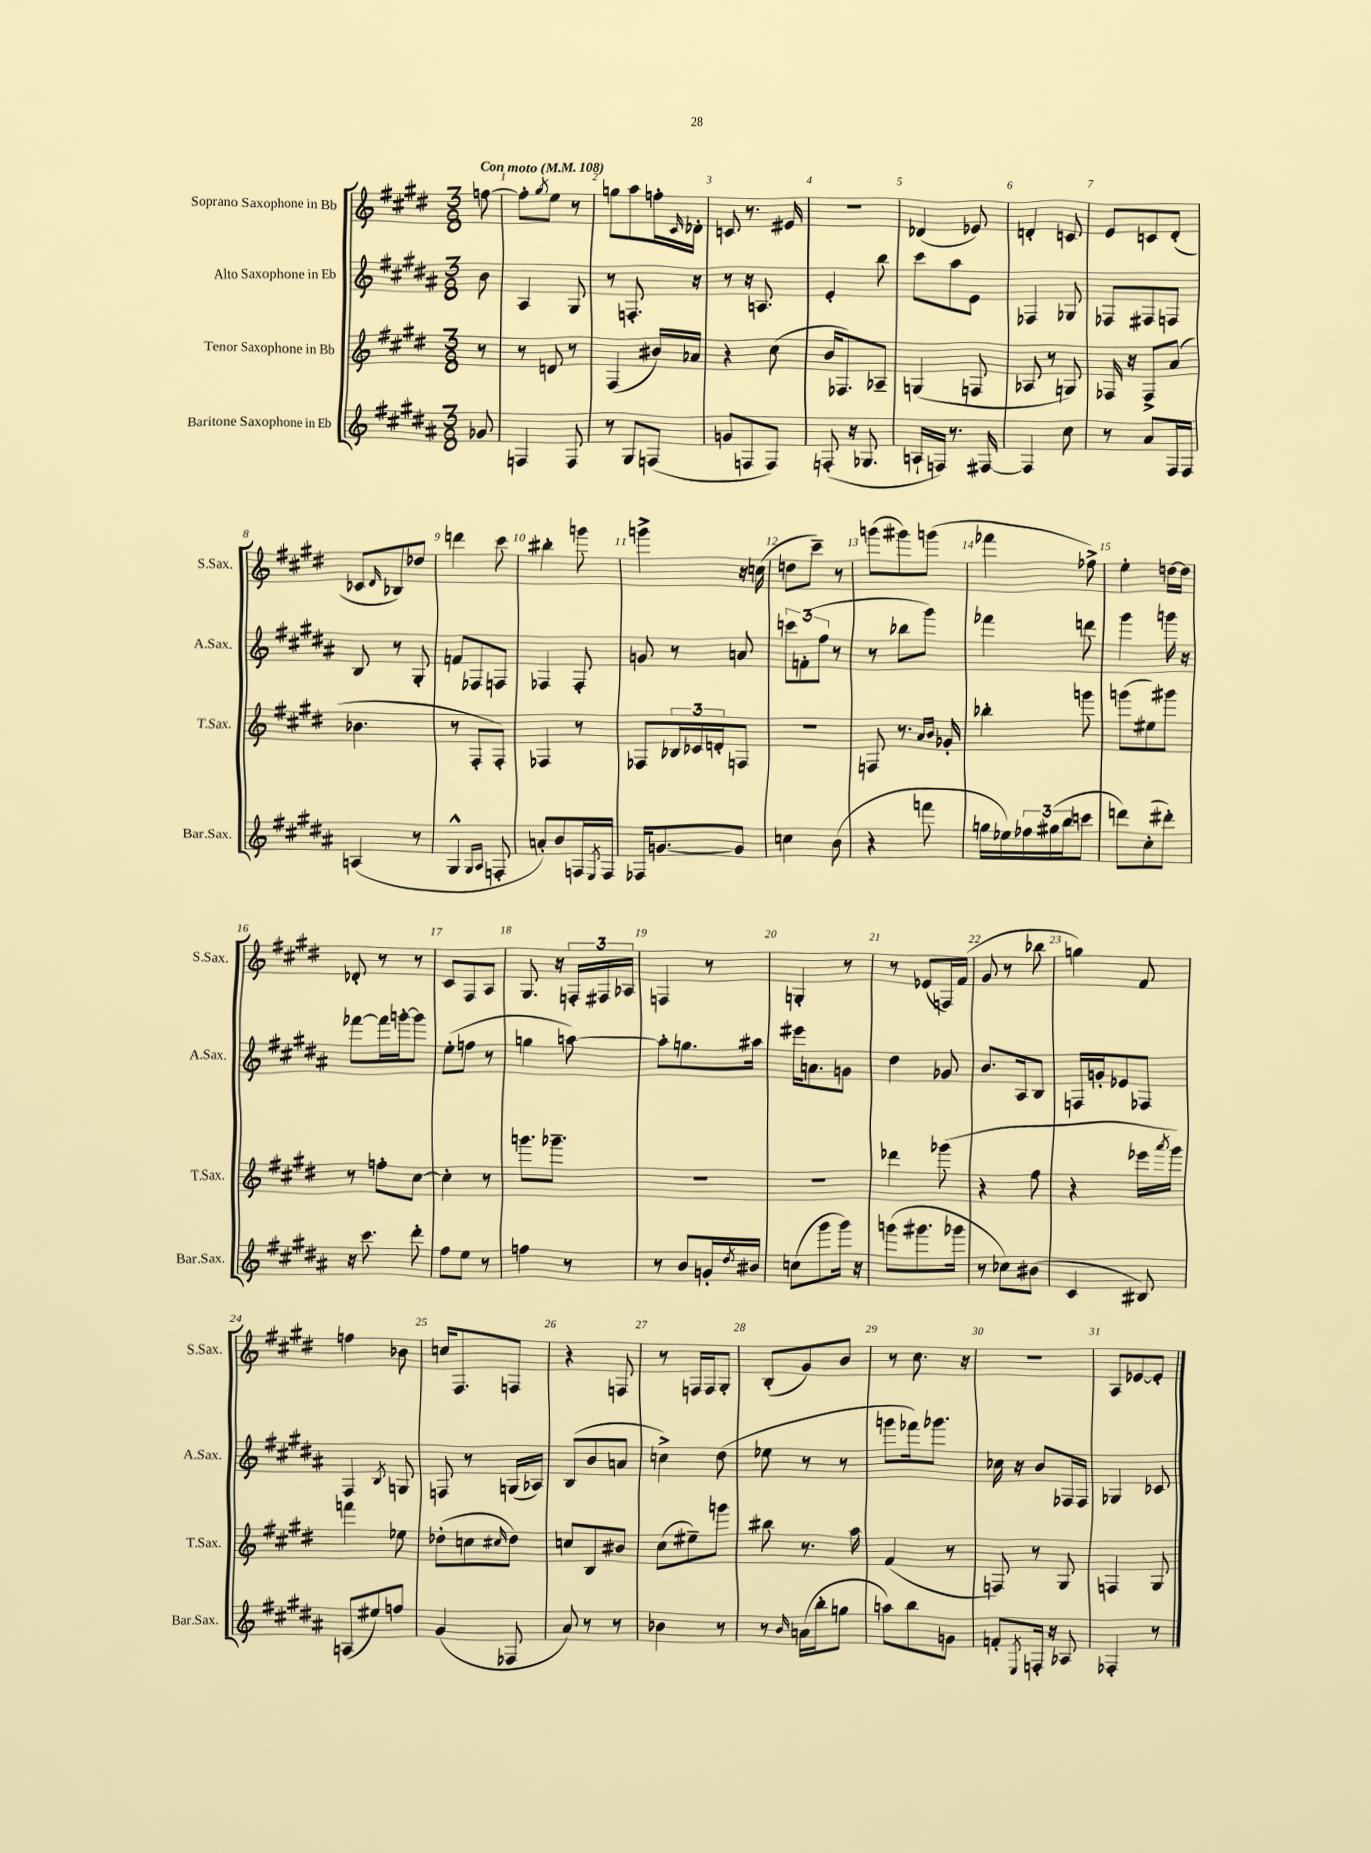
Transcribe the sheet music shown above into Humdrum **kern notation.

**kern	**kern	**kern	**kern
*staff4	*staff3	*staff2	*staff1
*clefG2	*clefG2	*clefG2	*clefG2
*k[f#c#g#d#a#]	*k[f#c#g#d#]	*k[f#c#g#d#a#]	*k[f#c#g#d#]
*M3/8	*M3/8	*M3/8	*M3/8
*MM108	*MM108	*MM108	*MM108
8g-	8r	8b	[8ff
=	=	=	=
4F	8r	4A#	8ff']
.	.	.	8qgg#
.	8d	.	8ee
8F	8r	8G#	8r
=	=	=	=
8r	(4F#	8r	8gg
8G#	.	8.F'	8aa
(8F	16b#)	.	16ff'
.	.	.	16qqc#
.	16a-	16r	16d-'
=	=	=	=
8g	4r	8r	8c
8F	.	16r	8.r
.	.	8.A	.
8F)	(8cc#	.	.
.	.	.	16e#
=	=	=	=
(8F'	16b	4e'	4.r
.	8.F-)	.	.
16r	.	.	.
8.G-	.	.	.
.	8A-~	8bb	.
=	=	=	=
16A`	(4G	8ccc#	(4d-
16F)	.	.	.
8.r	.	8aa#	.
.	8F	8e	8e-)
[16F#	.	.	.
=	=	=	=
4F#]	8A-	4F-	4d'
.	8r	.	.
8cc#	8G)	8G-	8c
=	=	=	=
8r	16F-	8F-	8e
.	16r	.	.
8a#	8F-^	8F#	8c
16F#	(8a	8F	(8d#'
16F#	.	.	.
=	=	=	=
(4A	4.b-	8B	8c-
.	.	.	16qqd#
.	.	8r	8B-)
8r	.	8G#'	8dd-
=	=	=	=
4G#^^	8r	8f	4ddd
.	8F#'	8F-	.
16qqG#	.	.	.
16qqA#	.	.	.
8F'	8F#')	8F	8ccc#
=	=	=	=
8a')	4F-	4F-	4bb#'
8b	.	.	.
16F	8r	8F-'	8ggg
8qE	.	.	.
16F	.	.	.
=	=	=	=
16F-	8F-	8g	4ggg^
[8.g	.	.	.
.	24B-	8r	.
.	24c-	.	.
.	24d'	.	.
8g]	8F	8a	16r
.	.	.	(16cc
=	=	=	=
4cc	4.r	12ccc	8dd
.	.	(12f'	.
.	.	.	8ccc#~)
.	.	12ff#	.
(8b	.	8r	8r
=	=	=	=
4r	8F	8r	(8ggg
.	8.r	8bb-	8ggg#)
8fff	.	8ggg#)	(8ggg
.	16qqa	.	.
.	16qqb	.	.
.	16g-'	.	.
=	=	=	=
16gg	4bb-'	4fff-	4fff-
16ee-)	.	.	.
24ff-	.	.	.
(24gg#	.	.	.
24bb	.	.	.
8ccc	8ggg	8ddd	8ff-^)
=	=	=	=
8ddd)	(8ggg	4ggg#	4ee'
(8cc#'	8ee#)	.	.
8ddd#')	8ggg#	16ggg	[16dd
.	.	16r	16dd]
=	=	=	=
16r	8r	[8fff-	8d-'
8.ccc#	.	.	.
.	8ff'	16fff-]	8r
.	.	[16ggg'	.
8ddd#'	[8cc#	8ggg]	8r
=	=	=	=
8ff#	4cc#']	(8ee'	8c#
8ee	.	8ff	8F#
8r	8r	8r	8A
=	=	=	=
4ff	8.ggg	4gg	8.G#
.	8.ggg-~	.	16r
8r	.	[8aa)	24F'
.	.	.	24F#
.	.	.	24A-
=	=	=	=
8r	4.r	8aa']	4F
8b	.	8.gg	.
16g'	.	.	8r
8qdd#	.	.	.
16b#	.	16aa#	.
=	=	=	=
(8cc	4.r	16eee#	4G'
.	.	8.a	.
8ggg#	.	.	.
16ggg#)	.	8g	8r
16r	.	.	.
=	=	=	=
(8ggg	4ddd-	4dd#	8r
8.ggg#	.	.	(8e-
.	(8ggg-	8g-	16F)
16ggg-	.	.	(16f#
=	=	=	=
8r	4r	8.b	8g#
8cc-)	.	.	8r
.	.	16A#	.
(8b#	8ff#	8B	8bb-
=	=	=	=
4c#	4r	16F	4gg)
.	.	16g'	.
.	.	8e-	.
8B#)	16eee-	8F-	8f#
.	8qaaa	.	.
.	16ggg#)	.	.
=	=	=	=
(8A	4fff	4F#	4ff
8ee#)	.	.	.
.	.	8qB	.
8ff	8ee-	8G	8b-
=	=	=	=
(4g#	(8dd-'	8F	16cc
.	.	.	8.F#
.	8cc	8r	.
.	16qqcc#	.	.
8F-	8dd-)	(16G	8F
.	.	16A-)	.
=	=	=	=
8a#)	8cc	(8B	4r
8r	8B	8b	.
8r	8b#	8a	8F
=	=	=	=
4b-	(8cc#	4cc^)	8r
.	8ee#~)	.	16F
.	.	.	16F
8r	8ggg	(8dd#	8G#'
=	=	=	=
8r	8bb#	8ee-	(8B'
16qqb	.	.	.
(16a	8.r	8r	8g#)
16bb'	.	.	.
8gg	.	8r	8b
.	16aa	.	.
=	=	=	=
8aa)	(4f#	8ggg	8r
8bb	.	16fff-)	8.cc#
.	.	8.ggg-	.
8g	8r	.	.
.	.	.	16r
=	=	=	=
8f'	8F)	16cc-	4.r
.	.	16r	.
8qE	.	.	.
16F'	8r	8b	.
16r	.	.	.
8A-	8G#	16F-	.
.	.	16F-	.
=	=	=	=
4F-'	4F	4G-	8A
.	.	.	[8e-
8r	8G#	8c-	8e-']
==	==	==	==
*-	*-	*-	*-
